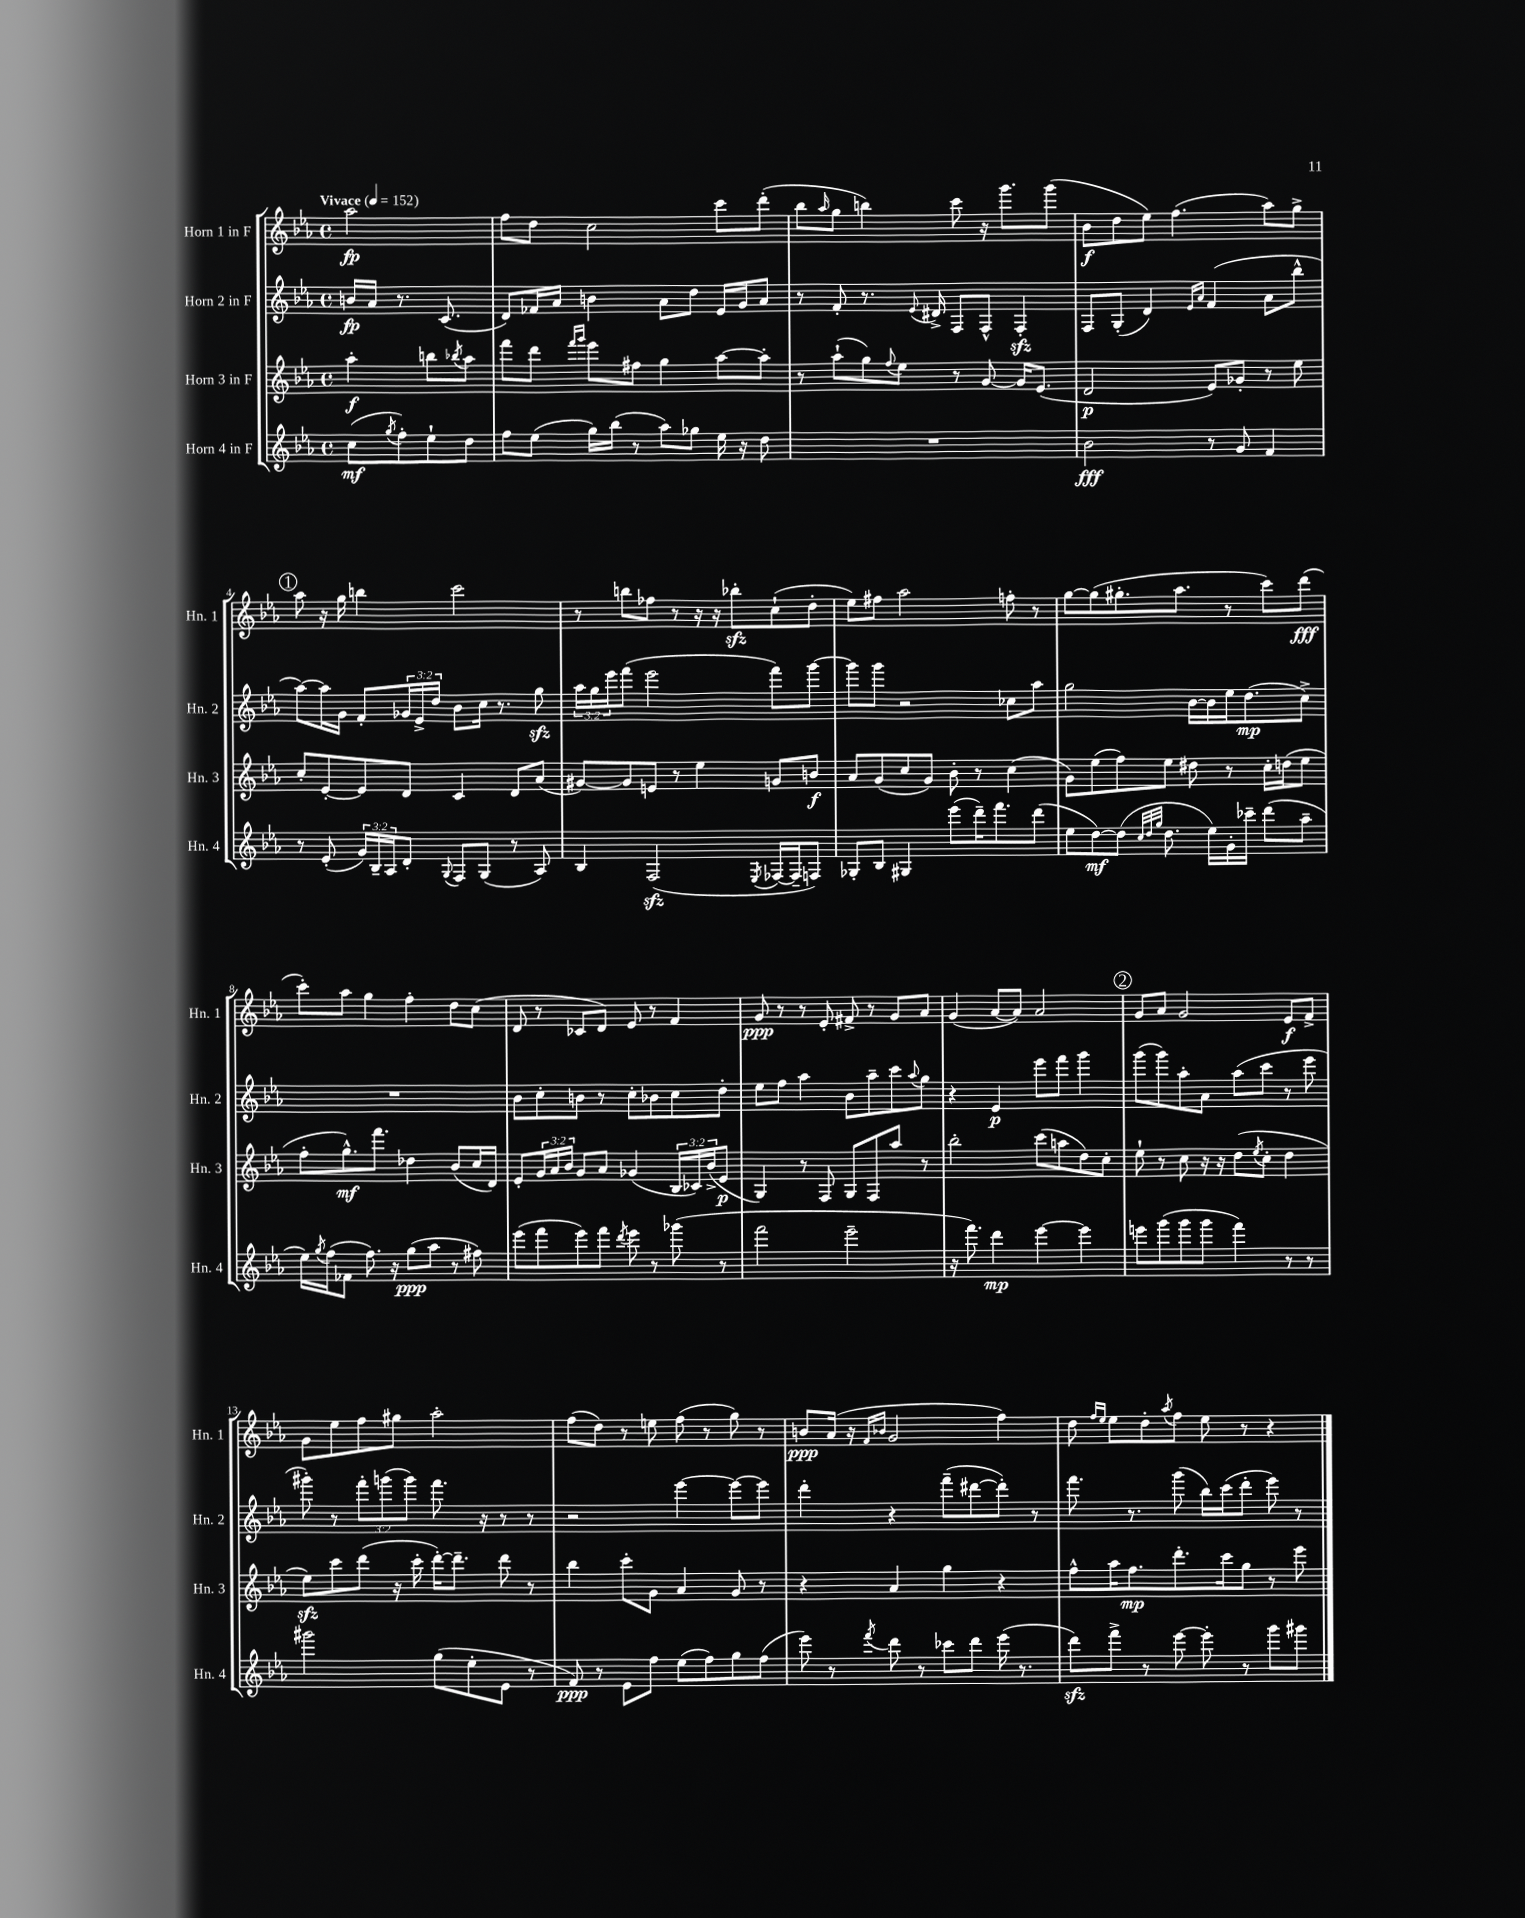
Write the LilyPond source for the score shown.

<<
\new StaffGroup <<
\new Staff = "s0" \with { instrumentName = "Horn 1 in F" shortInstrumentName = "Hn. 1" } {
    \clef treble \key ees \major \defaultTimeSignature \time 4/4 \partial 2 \tempo "Vivace" 4 = 152
    aes''2\fp |
    f''8 d''8 c''2 c'''8 d'''8-.( |
    bes''8 \grace { aes''16 } g''8 b''4) c'''8 r16 g'''8. g'''8( |
    bes'8\f d''8 ees''8) f''4.( aes''8) g''8-> |
    \mark \markup { \circle "1" } aes''8 r16 g''16 b''4 c'''2 |
    r8 b''8 fes''8 r8 r16 r16 bes''8-.\sfz c''8-!( d''8-. |
    ees''8) fis''8 aes''2 f''8-. r8 |
    g''8~ g''8( gis''8.-. aes''8. r8 c'''8) d'''8\fff( |
    c'''8-.) aes''8 g''4 f''4-. d''8 c''8( |
    d'8 r8 ces'8 d'8) ees'8 r8 f'4 |
    g'8\ppp r8 r8 ees'8-. fis'8-> r8 g'8 aes'8 |
    g'4( aes'8~ aes'8) aes'2 |
    \mark \markup { \circle "2" } g'8 aes'8 g'2 ees'8\f f'8-> |
    g'8 ees''8 f''8 gis''8 aes''2-. |
    f''8( d''8) r8 e''8 f''8( r8 g''8) r8 |
    b'8\ppp aes'16( r16 \grace { f'16 bes'16 } g'2 f''4) |
    d''8 \grace { f''16 ees''16 } ees''8 d''8-. \acciaccatura { aes''8 } f''8 ees''8 r8 r4 \bar "|." |
}
\new Staff = "s1" \with { instrumentName = "Horn 2 in F" shortInstrumentName = "Hn. 2" } {
    \clef treble \key ees \major \defaultTimeSignature \time 4/4 \override Staff.TupletNumber.text = #tuplet-number::calc-fraction-text \partial 2
    b'16\fp aes'16 r8. c'8.( |
    d'8) fes'16 aes'16 b'4 aes'8 d''8 ees'16 g'16 aes'8 |
    r8 f'8-. r8. \appoggiatura { ees'8 } dis'16-> f8 f8-^ f4-.\sfz |
    f8 g8-.( d'4) \grace { ees'16 aes'16 } f'4( aes'8 bes''8-^ |
    \mark \markup { \circle "1" } aes''8~) aes''16 g'16 f'8-. \tuplet 3/2 { ges'16 ees'16-> d''16 } bes'8 c''16 r8. g''8\sfz |
    \tuplet 3/2 { aes''16 g''16 ees'''16 } f'''8( ees'''2 f'''8) g'''8~ |
    g'''8 g'''8 r2 ces''8 aes''8 |
    g''2 bes'16~ bes'16 ees''16 d''8.\mp( c''8->) |
    R1 |
    bes'8 c''8-. b'8 r8 c''8-. bes'8 c''8 d''8-. |
    ees''8 f''8 aes''4 bes'8 aes''8-- c'''8 \appoggiatura { aes''8 } g''8 |
    r4 ees'4\p ees'''8 f'''8 g'''4 |
    \mark \markup { \circle "2" } g'''8( g'''8) aes''8-. aes'8 aes''8( c'''8 r8 ees'''8 |
    gis'''8-.) r8 \tuplet 3/2 { f'''8-. g'''8( g'''8) } f'''8. r16 r8 r8 |
    r2 ees'''4~ ees'''8~ ees'''8 |
    d'''4-. r4 f'''8--( dis'''8~ dis'''8-.) r8 |
    f'''8. r8. g'''8( bes''16) c'''16( d'''8-. ees'''8) r8 \bar "|." |
}
\new Staff = "s2" \with { instrumentName = "Horn 3 in F" shortInstrumentName = "Hn. 3" } {
    \clef treble \key ees \major \defaultTimeSignature \time 4/4 \override Staff.TupletNumber.text = #tuplet-number::calc-fraction-text \partial 2
    aes''4-.\f b''8 \acciaccatura { bes''8 } aes''8 |
    f'''8 d'''8 \grace { f'''16 g'''16 } ees'''8 fis''8 g''4 aes''8~ aes''8-. |
    r8 aes''8-!( g''8) \appoggiatura { f''8 } ees''8 r8 g'8~ g'16 ees'8.( |
    d'2\p ees'8) ges'8-. r8 ees''8 |
    \mark \markup { \circle "1" } c''8-. ees'8~-. ees'8 d'8 c'4 d'8 aes'8( |
    gis'8~) gis'8 e'8 r8 ees''4 g'8 b'8\f |
    aes'8 g'8( c''8 g'8) bes'8-. r8 c''4( |
    g'8) ees''8( f''8) ees''8 dis''8 r8 c''16-. d''16( ees''8 |
    f''8-. g''8.-^\mf) f'''8. des''4 bes'8( c''16 d'16) |
    ees'8-. \tuplet 3/2 { g'16 aes'16 bes'16 } g'8 aes'8 ges'4( \tuplet 3/2 { bes16 ces'16) bes'16->( } ees'8\p |
    g4) r8 f8 g8 f8 aes''8 r8 |
    bes''2-. c'''8( a''8 d''8) c''8-. |
    \mark \markup { \circle "2" } ees''8-! r8 c''8 r16 r16 d''8( \acciaccatura { ees''8 } c''8-. d''4 |
    ees''8\sfz) c'''8 d'''8( r16 c'''16-. d'''16~-.) d'''8.-- d'''8 r8 |
    bes''4 c'''8-. g'8 aes'4 g'8 r8 |
    r4 aes'4 g''4 r4 |
    f''8-^ aes''16 f''8.\mp d'''8.-. c'''16 g''8 r8 ees'''8 \bar "|." |
}
\new Staff = "s3" \with { instrumentName = "Horn 4 in F" shortInstrumentName = "Hn. 4" } {
    \clef treble \key ees \major \defaultTimeSignature \time 4/4 \override Staff.TupletNumber.text = #tuplet-number::calc-fraction-text \partial 2
    c''8\mf( \acciaccatura { g''8 } f''8-.) ees''8-! d''8 |
    f''8 ees''8( g''16) bes''16( r8 aes''8) ges''8 ees''16 r16 d''8 |
    R1 |
    bes'2\fff r8 g'8 f'4 |
    \mark \markup { \circle "1" } r8 ees'8-.( \tuplet 3/2 { g'16) bes16-- aes16 } d'8-. \appoggiatura { g8 } f8 g8( r8 aes8) |
    bes4 f2\sfz( \acciaccatura { ees8 } fes16~ fes16-- f8) |
    ges8-. bes8 gis4 ees'''8( d'''16--) f'''8. d'''8( |
    ees''8 d''8~\mf) d''8( \grace { c''32 d''32 g''32 } d''8. ees''16) g'16-. ces'''16-- d'''8( aes''8-- |
    ees''16) \acciaccatura { g''8 } f''16( fes'8 f''8.) r16 g''8\ppp( aes''8 r8 fis''8) |
    ees'''8( f'''8 ees'''8) f'''8 \acciaccatura { d'''8 } ees'''8 r8 ges'''8( r8 |
    f'''2 ees'''2-- |
    r16 f'''8.) d'''4\mp ees'''4~ ees'''4 |
    \mark \markup { \circle "2" } e'''8 g'''8( g'''8 g'''8 f'''4) r8 r8 |
    gis'''2 g''8( ees''8-. ees'8 r8 |
    f'8\ppp) r8 ees'8 f''8 ees''8( f''8) g''8 f''8( |
    ees'''8) r8 \acciaccatura { f'''8 } d'''8 r8 ces'''8 d'''8 ees'''16( r8. |
    d'''8\sfz) f'''8-> r8 ees'''8~ ees'''8-. r8 g'''8 gis'''8 \bar "|." |
}
>>
>>
